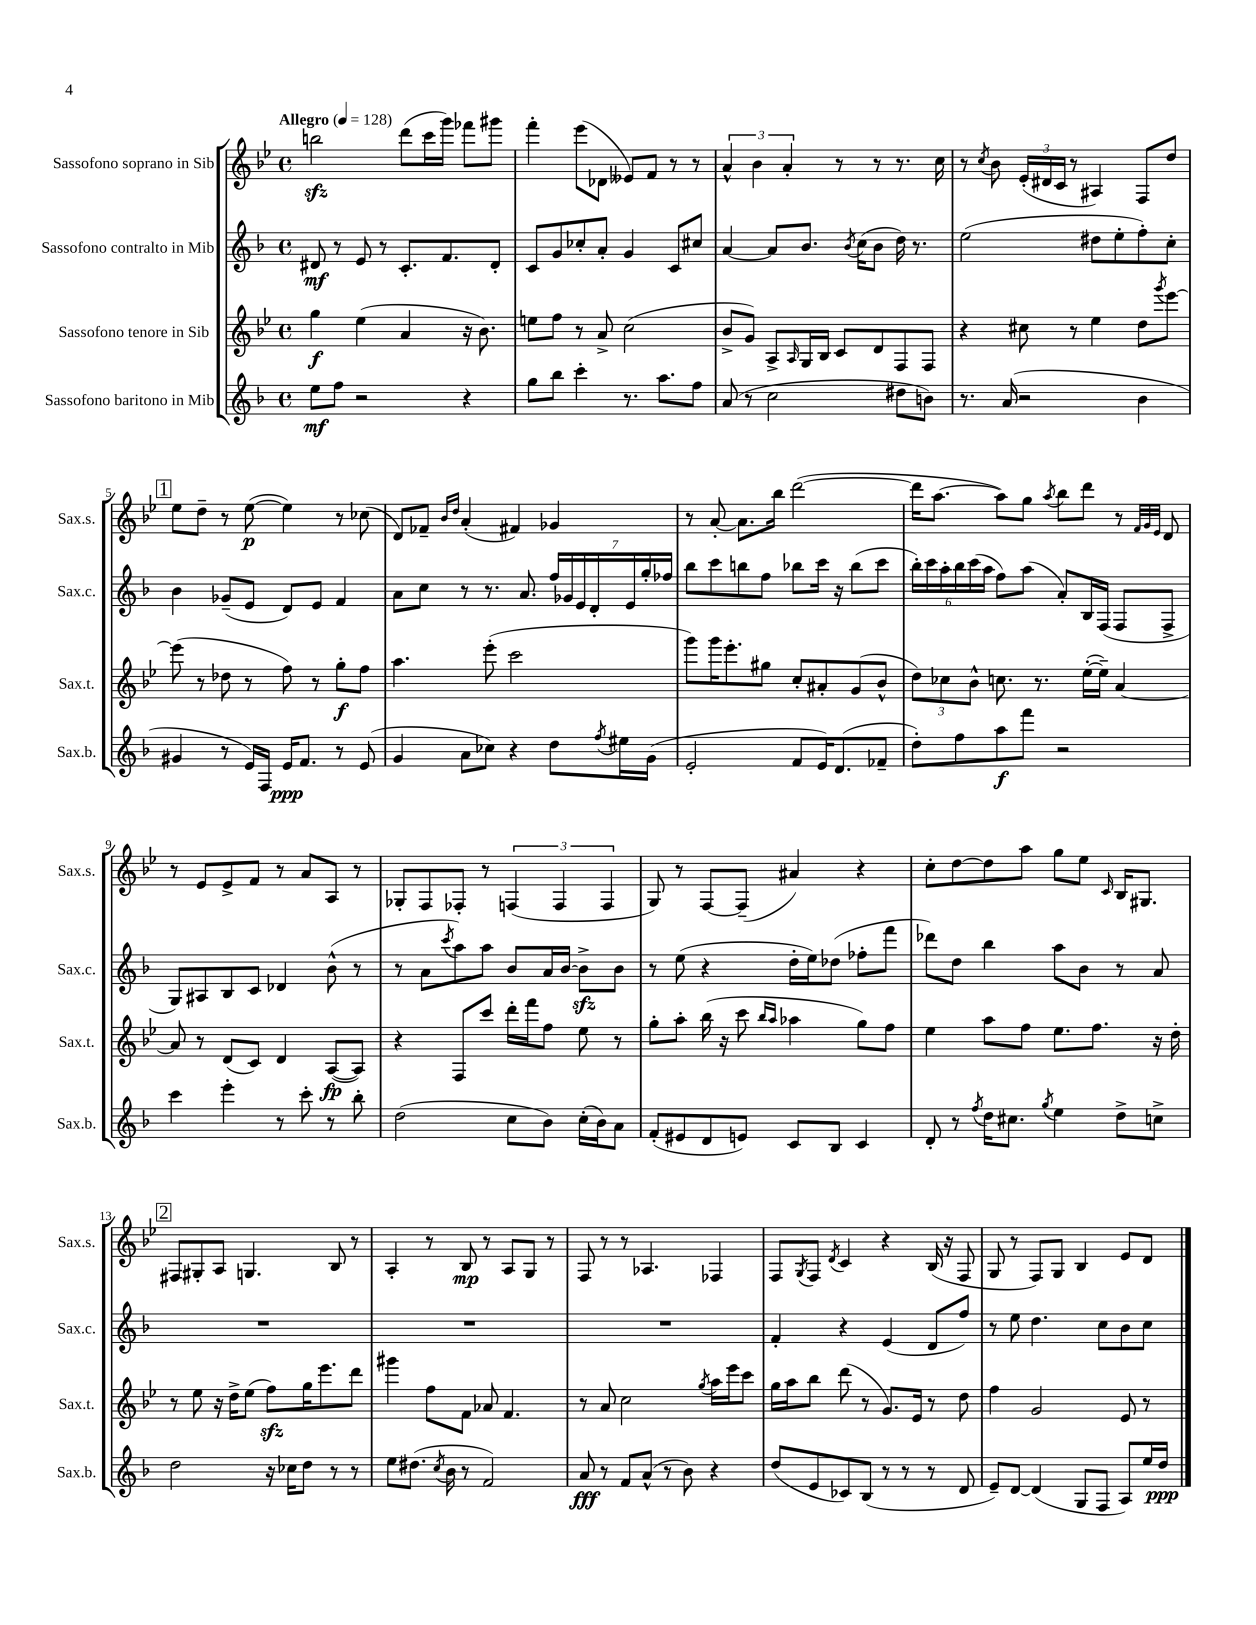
<<
\new StaffGroup <<
\new Staff = "s0" \with { instrumentName = "Sassofono soprano in Sib" shortInstrumentName = "Sax.s." } {
    \clef treble \key bes \major \defaultTimeSignature \time 4/4 \tempo "Allegro" 4 = 128
    b''2\sfz d'''8( c'''16 g'''16) fes'''8 gis'''8 |
    f'''4-. ees'''8( des'8 eeses'8) f'8 r8 r8 |
    \tuplet 3/2 { a'4-^ bes'4 a'4-. } r8 r8 r8. c''16 |
    r8 \acciaccatura { c''8 } bes'8 \tuplet 3/2 { ees'16-.( dis'16 c'16 } r8 ais4) f8 d''8 |
    \mark \markup { \box "1" } ees''8 d''8-- r8 ees''8~\p( ees''4) r8 ces''8( |
    d'8) fes'8-- \grace { bes'16 d''16 } a'4-.( fis'4) ges'4 |
    r8 a'8~-. a'8. bes''16 d'''2~( |
    d'''16 a''8.~ a''8) g''8 \acciaccatura { a''8 } bes''8 d'''8 r8 \grace { f'32 g'32 ees'32 } d'8 |
    r8 ees'8 ees'8-> f'8 r8 a'8 a8 r8 |
    ges8-. f8 fes8-. r8 \tuplet 3/2 { f4( f4 f4 } |
    g8) r8 f8~ f8--( ais'4) r4 |
    c''8-. d''8~ d''8 a''8 g''8 ees''8 \grace { c'16 } bes16 gis8. |
    \mark \markup { \box "2" } fis8 gis8-. a8 g4. bes8 r8 |
    a4-. r8 bes8\mp r8 a8 g8 r8 |
    f8 r8 r8 aes4. fes4 |
    f8 \acciaccatura { g8 } f8 \acciaccatura { d'8 } c'4 r4 bes16( r16 f8 |
    g8 r8 f8) g8 bes4 ees'8 d'8 \bar "|." |
}
\new Staff = "s1" \with { instrumentName = "Sassofono contralto in Mib" shortInstrumentName = "Sax.c." } {
    \clef treble \key f \major \defaultTimeSignature \time 4/4
    dis'8\mf r8 e'8 r8 c'8.-. f'8. dis'8-. |
    c'8 g'8 ces''8-. a'8-. g'4 c'8 cis''8 |
    a'4~ a'8 bes'8. \acciaccatura { bes'8 } c''16( bes'8 d''16) r8. |
    e''2( dis''8 e''8-. f''8-.) c''8-. |
    \mark \markup { \box "1" } bes'4 ges'8--( e'8 d'8) e'8 f'4 |
    a'8 c''8 r8 r8. a'8. \tuplet 7/4 { f''16 ges'16 e'16 d'16-. e'16 g''16-. fes''16 } |
    bes''8 c'''8 b''8 f''8 bes''8 c'''16 r16 bes''8( c'''8 |
    \tuplet 6/4 { bes''16-.) c'''16 a''16-. bes''16 c'''16( a''16 } f''8) a''8( a'8-.) bes16 f16( f8 f8-> |
    g8) ais8 bes8 c'8 des'4 bes'8-^( r8 |
    r8 a'8 \acciaccatura { c'''8 } a''8) a''8 bes'8 a'16 bes'16~ bes'8->\sfz bes'8 |
    r8 e''8( r4 d''16-. e''16) des''8( fes''8-. f'''8 |
    des'''8) d''8 bes''4 a''8 bes'8 r8 a'8 |
    \mark \markup { \box "2" } R1 |
    R1 |
    R1 |
    f'4-. r4 e'4( d'8 f''8) |
    r8 e''8 d''4. c''8 bes'8 c''8 \bar "|." |
}
\new Staff = "s2" \with { instrumentName = "Sassofono tenore in Sib" shortInstrumentName = "Sax.t." } {
    \clef treble \key bes \major \defaultTimeSignature \time 4/4
    g''4\f ees''4( a'4 r16 bes'8.) |
    e''8 f''8 r8 a'8-> c''2( |
    bes'8-> g'8) a8-> \grace { a16 } g16 bes16 c'8 d'8 f8 f8 |
    r4 cis''8 r8 ees''4 d''8 \acciaccatura { g'''8 } ees'''8~ |
    \mark \markup { \box "1" } ees'''8( r8 des''8 r8 f''8) r8 g''8-.\f f''8 |
    a''4. ees'''8-.( c'''2 |
    g'''8) g'''16 ees'''8.-. gis''8 c''8-. ais'8-. g'8( bes'8-^ |
    \tuplet 3/2 { d''8) ces''8 bes'8-^ } c''8. r8. ees''16~-.( ees''16--) a'4~ |
    a'8 r8 d'8( c'8) d'4 a8~\fp( a8) |
    r4 f8 c'''8 d'''16-. f'''16 f''8 ees''8 r8 |
    g''8-. a''8-. bes''16( r16 c'''8 \grace { bes''16 a''16 } aes''4 g''8) f''8 |
    ees''4 a''8 f''8 ees''8. f''8. r16 d''16-. |
    \mark \markup { \box "2" } r8 ees''8 r16 d''16-> ees''8( f''8\sfz) g''16 ees'''8. d'''8 |
    gis'''4 f''8 f'8 aes'8 f'4. |
    r8 a'8 c''2 \acciaccatura { g''8 } a''16 ees'''16 c'''8 |
    g''16 a''16 bes''8 d'''8( r8 g'8.) ees'16 r8 d''8 |
    f''4 g'2 ees'8 r8 \bar "|." |
}
\new Staff = "s3" \with { instrumentName = "Sassofono baritono in Mib" shortInstrumentName = "Sax.b." } {
    \clef treble \key f \major \defaultTimeSignature \time 4/4
    e''8\mf f''8 r2 r4 |
    g''8 bes''8 c'''4-. r8. a''8. f''8 |
    a'8( r8 c''2 dis''8 b'8) |
    r8. a'16( r2 bes'4 |
    \mark \markup { \box "1" } gis'4 r8 e'16) f16 e'16\ppp f'8. r8 e'8( |
    g'4 a'8 ces''8) r4 d''8 \acciaccatura { f''8 } eis''16 g'16( |
    e'2-. f'8 e'16) d'8.( fes'8-- |
    d''8-.) f''8 a''8\f f'''8 r2 |
    c'''4 e'''4-. r8 c'''8-. r8 bes''8-. |
    d''2( c''8 bes'8) c''16-.( bes'16) a'8 |
    f'8-.( eis'8 d'8 e'8) c'8 bes8 c'4 |
    d'8-. r8 \acciaccatura { f''8 } d''16 cis''8. \acciaccatura { g''8 } e''4 d''8-> c''8-> |
    \mark \markup { \box "2" } d''2 r16 ces''16 d''8 r8 r8 |
    e''8 dis''8.( \acciaccatura { c''8 } bes'16 r8 f'2) |
    a'8\fff r8 f'8 a'8-^( r8 bes'8) r4 |
    d''8( e'8 ces'8) bes8( r8 r8 r8 d'8 |
    e'8--) d'8~ d'4( g8 f8 a8) e''16 d''16\ppp \bar "|." |
}
>>
>>
